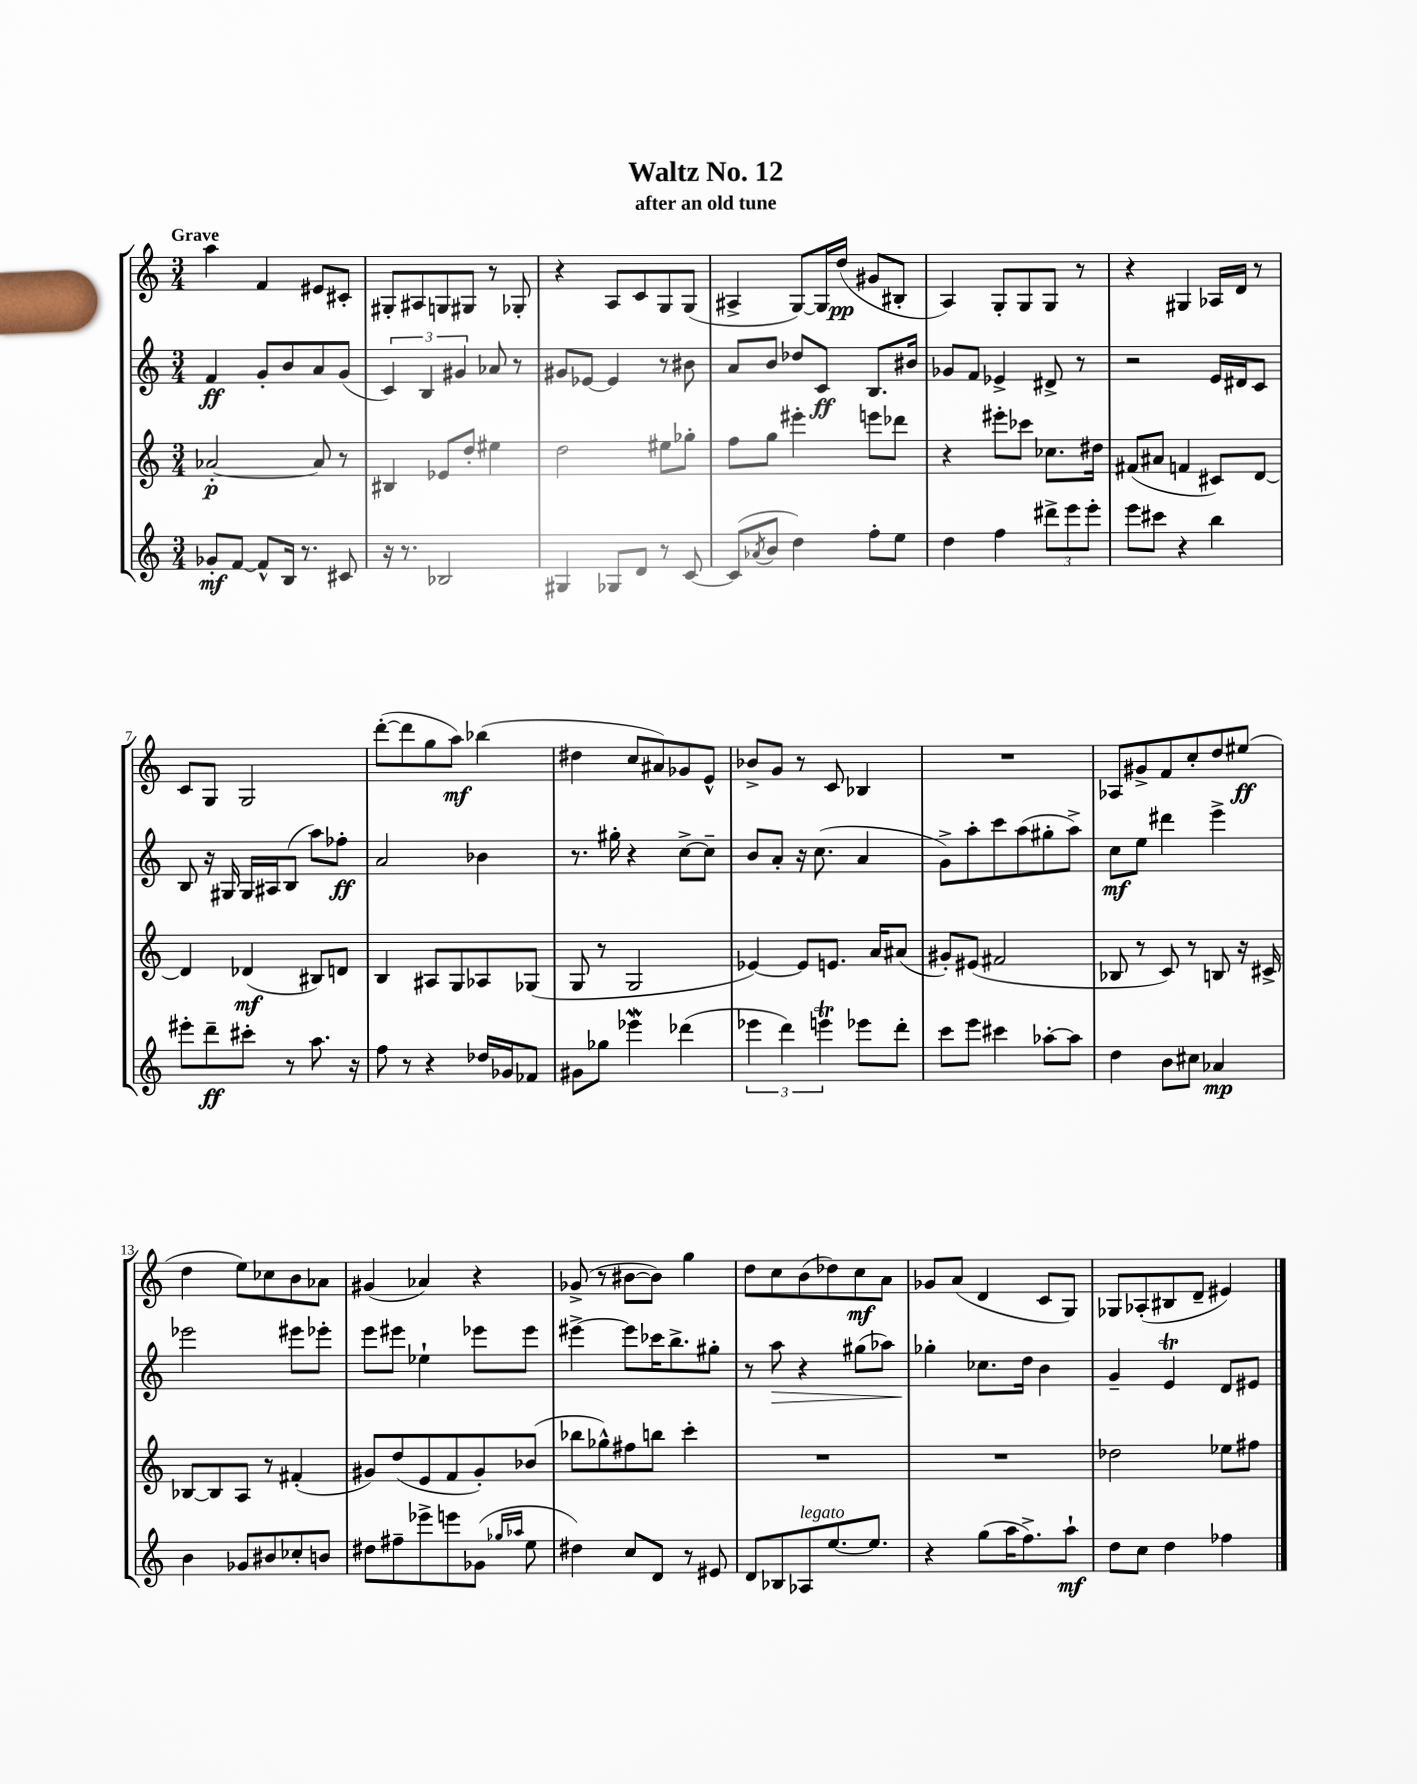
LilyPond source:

\header { title = "Waltz No. 12" subtitle = "after an old tune" }
<<
\new StaffGroup <<
\new Staff = "s0" {
    \clef treble \key c \major \numericTimeSignature \time 3/4 \tempo "Grave"
    a''4 f'4 eis'8 cis'8-. |
    gis8-. ais8 g8 gis8 r8 ges8-. |
    r4 a8 c'8 g8 g8( |
    ais4-> g8~) g16 d''16\pp( gis'8 bis8-. |
    a4) g8-. g8 g8 r8 |
    r4 gis4 aes16 d'16 r8 |
    c'8 g8 g2 |
    d'''8~-.( d'''8 g''8 a''8\mf) bes''4( |
    dis''4 c''8 ais'8) ges'8 e'8-^ |
    bes'8-> g'8 r8 c'8 bes4 |
    R2. |
    aes8 gis'8-> f'8 c''8-. d''8 eis''8\ff( |
    d''4 e''8) ces''8 b'8 aes'8 |
    gis'4( aes'4) r4 |
    ges'8->( r8 bis'8~ bis'8) g''4 |
    d''8 c''8 b'8( des''8) c''8\mf a'8 |
    ges'8 a'8( d'4 c'8 g8) |
    ges8 aes8-.( bis8 d'8-- eis'4) \bar "|." |
}
\new Staff = "s1" {
    \clef treble \key c \major \numericTimeSignature \time 3/4
    f'4\ff g'8-. b'8 a'8 g'8( |
    \tuplet 3/2 { c'4) b4 gis'4 } aes'8 r8 |
    gis'8 ees'8~ ees'4 r8 bis'8 |
    a'8 b'8 des''8 c'8\ff b8. bis'16 |
    ges'8 f'8 ees'4-> dis'8-> r8 |
    r2 e'16 dis'16 c'8 |
    b8 r16 gis16 gis16 ais16 b8( a''8) fes''8-.\ff |
    a'2 bes'4 |
    r8. gis''16-. r4 c''8~-> c''8-- |
    b'8 a'8-. r16 c''8.( a'4 |
    g'8->) a''8-. c'''8 a''8( gis''8-. a''8->) |
    c''8\mf e''8 dis'''4 e'''4-> |
    ees'''2 eis'''8 ees'''8-. |
    e'''8 eis'''8 ees''4-! ees'''8 ees'''8 |
    eis'''4~-> eis'''8 ces'''16 b''8.-> gis''8-. |
    r8 a''8\> r4 gis''8( aes''8) |
    ges''4-.\! ces''8. d''16 b'4 |
    g'4-- e'4\trill d'8 eis'8 \bar "|." |
}
\new Staff = "s2" {
    \clef treble \key c \major \numericTimeSignature \time 3/4
    aes'2~-.\p aes'8 r8 |
    bis4 ees'8 d''8-. eis''4 |
    d''2 eis''8 ges''8-. |
    f''8 g''8 eis'''4-. e'''8 des'''8 |
    r4 eis'''8-. ces'''8 ces''8. dis''16 |
    fis'8( ais'8 f'4 cis'8) d'8~ |
    d'4 des'4\mf( bis8) d'8 |
    b4 ais8 g8 aes8 ges8( |
    g8 r8 g2 |
    ees'4~) ees'8 e'8. a'16 ais'8( |
    gis'8-.) eis'8( fis'2 |
    bes8 r8 c'8) r8 b8 r16 cis'16-> |
    bes8~ bes8 a8 r8 fis'4-.( |
    gis'8) d''8( e'8 f'8 gis'8-.) bes'8( |
    bes''8 ges''8-^) fis''8 b''8 c'''4-. |
    R2. |
    R2. |
    des''2 ees''8 fis''8 \bar "|." |
}
\new Staff = "s3" {
    \clef treble \key c \major \numericTimeSignature \time 3/4
    ges'8-.\mf f'8~ f'8-^ b16 r8. cis'8 |
    r16 r8. bes2 |
    gis4 ges8 d'8 r8 c'8~ |
    c'8( \acciaccatura { aes'8 } b'8 d''4) f''8-. e''8 |
    d''4 f''4 \tuplet 3/2 { dis'''8-> e'''8 e'''8-. } |
    e'''8 cis'''8 r4 b''4 |
    eis'''8-. d'''8--\ff cis'''8-. r8 a''8. r16 |
    f''8 r8 r4 des''16 ges'16 fes'8 |
    gis'8 ges''8 ees'''4\mordent des'''4( |
    \tuplet 3/2 { ees'''4 d'''4) e'''4\trill } ees'''8 d'''8-. |
    c'''8 e'''8 cis'''4 aes''8~-. aes''8 |
    d''4 b'8 cis''8 aes'4\mp |
    b'4 ges'8 bis'8 ces''8-. b'8 |
    dis''8 fis''8-- ees'''8-> e'''8 ges'8( \grace { ges''16 aes''16 } e''8 |
    dis''4) c''8 d'8 r8 eis'8 |
    d'8 bes8 aes8^\markup { \italic "legato" } e''8.~ e''8. |
    r4 g''8( a''16 f''8.->) a''8-!\mf |
    d''8 c''8 d''4 fes''4 \bar "|." |
}
>>
>>
